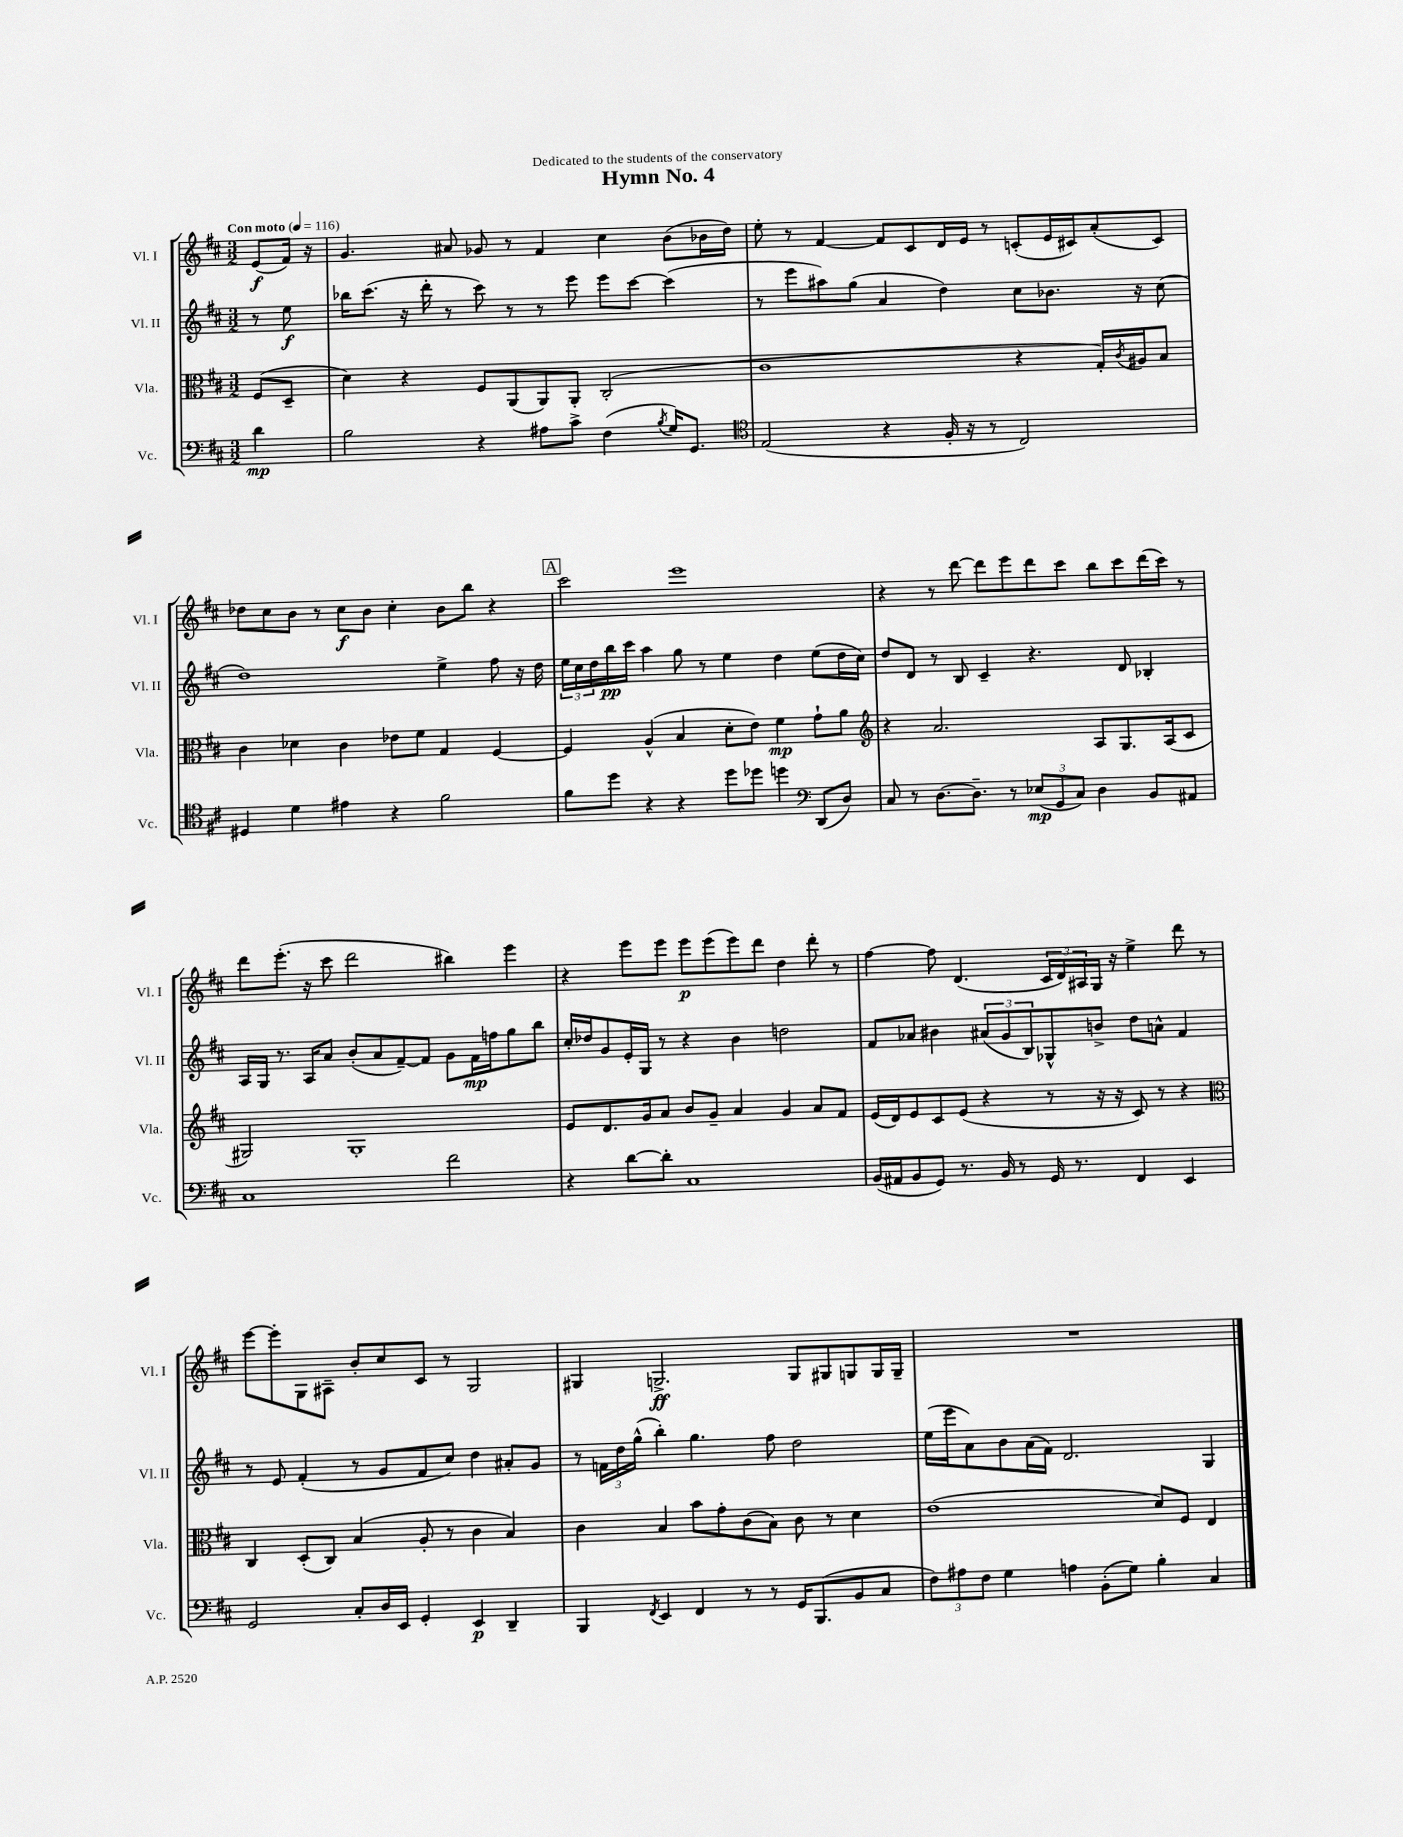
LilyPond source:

\header { title = "Hymn No. 4" dedication = "Dedicated to the students of the conservatory" }
<<
\new StaffGroup <<
\new Staff = "s0" \with { instrumentName = "Vl. I" shortInstrumentName = "Vl. I" } {
    \clef treble \key d \major \numericTimeSignature \time 3/2 \partial 4 \tempo "Con moto" 4 = 116
    e'8\f( fis'16) r16 |
    g'4. ais'8 ges'8 r8 fis'4 cis''4 b'8( bes'16 d''16) |
    e''8-. r8 fis'4~ fis'8 cis'8 d'16 e'16 r8 c'8-.( e'16 cis'16) a'8-.( cis'8) |
    des''8 cis''8 b'8 r8 cis''8\f b'8 cis''4-. b'8 b''8 r4 |
    \mark \markup { \box "A" } cis'''2 e'''1 |
    r4 r8 d'''8~ d'''8 e'''8 d'''8 cis'''8 b''8 cis'''8 d'''16( cis'''16) r8 |
    d'''8 e'''8.-.( r16 cis'''8 d'''2 bis''4) e'''4 |
    r4 e'''8 e'''8 e'''8\p e'''8( e'''8) d'''8 d''4 d'''8-. r8 |
    fis''4~ fis''8 d'4.( \tuplet 3/2 { cis'16 d'16) ais16 } g16 r16 e''4-> d'''8 r8 |
    e'''8~ e'''8-. g8 ais8-- b'8-. cis''8 cis'8 r8 g2 |
    gis4 g2.->\ff g8 gis8 g8 g16 g16-- |
    R1. \bar "|." |
}
\new Staff = "s1" \with { instrumentName = "Vl. II" shortInstrumentName = "Vl. II" } {
    \clef treble \key d \major \numericTimeSignature \time 3/2 \partial 4
    r8 e''8\f |
    bes''16 cis'''8.( r16 d'''16-. r8 cis'''8) r8 r8 e'''8 e'''8 cis'''8~ cis'''4( |
    r8 e'''8 ais''8) g''8( a'4 d''4) cis''8 bes'8. r16 cis''8( |
    d''1) e''4-> fis''8 r16 d''16 |
    \mark \markup { \box "A" } \tuplet 3/2 { e''16 cis''16 d''16 } b''16\pp cis'''16 a''4 g''8 r8 e''4 d''4 e''8( d''16 cis''16) |
    d''8 d'8 r8 b8 cis'4-- r4. d'8 bes4-. |
    a16 g16 r8. a16 a'8 b'8-.( a'8 fis'8~--) fis'8 g'8 fis'16\mp f''16 g''8 b''8 |
    cis''16-. des''16 g'8 e'16-. g16 r8 r4 b'4 d''2 |
    fis'8 aes'8 bis'4 \tuplet 3/2 { ais'8( g'8 b8) } ges8-^ b'8-> d''8 a'8-^ fis'4 |
    r8 e'8 fis'4-.( r8 g'8 fis'8 cis''8) d''4 ais'8-. g'8 |
    r8 \tuplet 3/2 { f'16 d''16 g''16-^( } b''4-.) g''4. fis''8 d''2 |
    e''16( e'''16 a'8) b'8 a'16( fis'16) d'2. g4 \bar "|." |
}
\new Staff = "s2" \with { instrumentName = "Vla." shortInstrumentName = "Vla." } {
    \clef alto \key d \major \numericTimeSignature \time 3/2 \partial 4
    fis8( d8-- |
    d'4) r4 fis8 a,8( a,8) a,8-. cis2-.( |
    cis'1 r4 g16-.) \acciaccatura { cis'8 } ais16 b8 |
    cis'4 des'4 cis'4 ees'8 fis'8 g4 fis4~ |
    \mark \markup { \box "A" } fis4 a4-^( b4 d'8-. e'8) fis'4\mp g'8-! a'8 |
    \clef treble r4 a'2. a8 g8. a16( cis'8 |
    gis2) gis1-. |
    e'8 d'8. g'16 a'8 b'8 g'8-- a'4 g'4 a'8 fis'8 |
    e'16( d'16) e'8 cis'8 e'8( r4 r8 r16 r16 cis'8) r8 r4 |
    \clef alto cis4 d8-.( cis8) b4( a8-. r8 cis'4 b4) |
    cis'4 b4 b'8 g'8-. cis'8( b8) cis'8 r8 d'4 |
    e'1( d'8) fis8 e4 \bar "|." |
}
\new Staff = "s3" \with { instrumentName = "Vc." shortInstrumentName = "Vc." } {
    \clef bass \key d \major \numericTimeSignature \time 3/2 \partial 4
    d'4\mp |
    b2 r4 ais8 cis'8-> fis4( \acciaccatura { b8 } g16) g,8. |
    \clef tenor e2( r4 fis16-. r16 r8 cis2) |
    dis4 d'4 eis'4 r4 fis'2 |
    \mark \markup { \box "A" } fis'8 d''8 r4 r4 d''8 des''8 d''4 \clef bass d,8( d8) |
    cis8 r8 d8.~ d8.-- r8 \tuplet 3/2 { ees8\mp( g,8 cis8) } d4 b,8 ais,8 |
    cis1 fis'2 |
    r4 d'8~ d'8-. cis1 |
    b,16( ais,16 b,8 g,8) r8. b,16 r8 g,16 r8. fis,4 e,4 |
    g,2 cis8-. d16 e,16 g,4-. e,4\p d,4-- |
    b,,4 \acciaccatura { fis,8 } e,4 fis,4 r8 r8 g,16 b,,8.( b,8 cis8 |
    \tuplet 3/2 { fis8) ais8 fis8 } g4 a4 b,8-.( g8) b4-. cis4 \bar "|." |
}
>>
>>
\layout { \context { \Score \remove "Bar_number_engraver" } }
